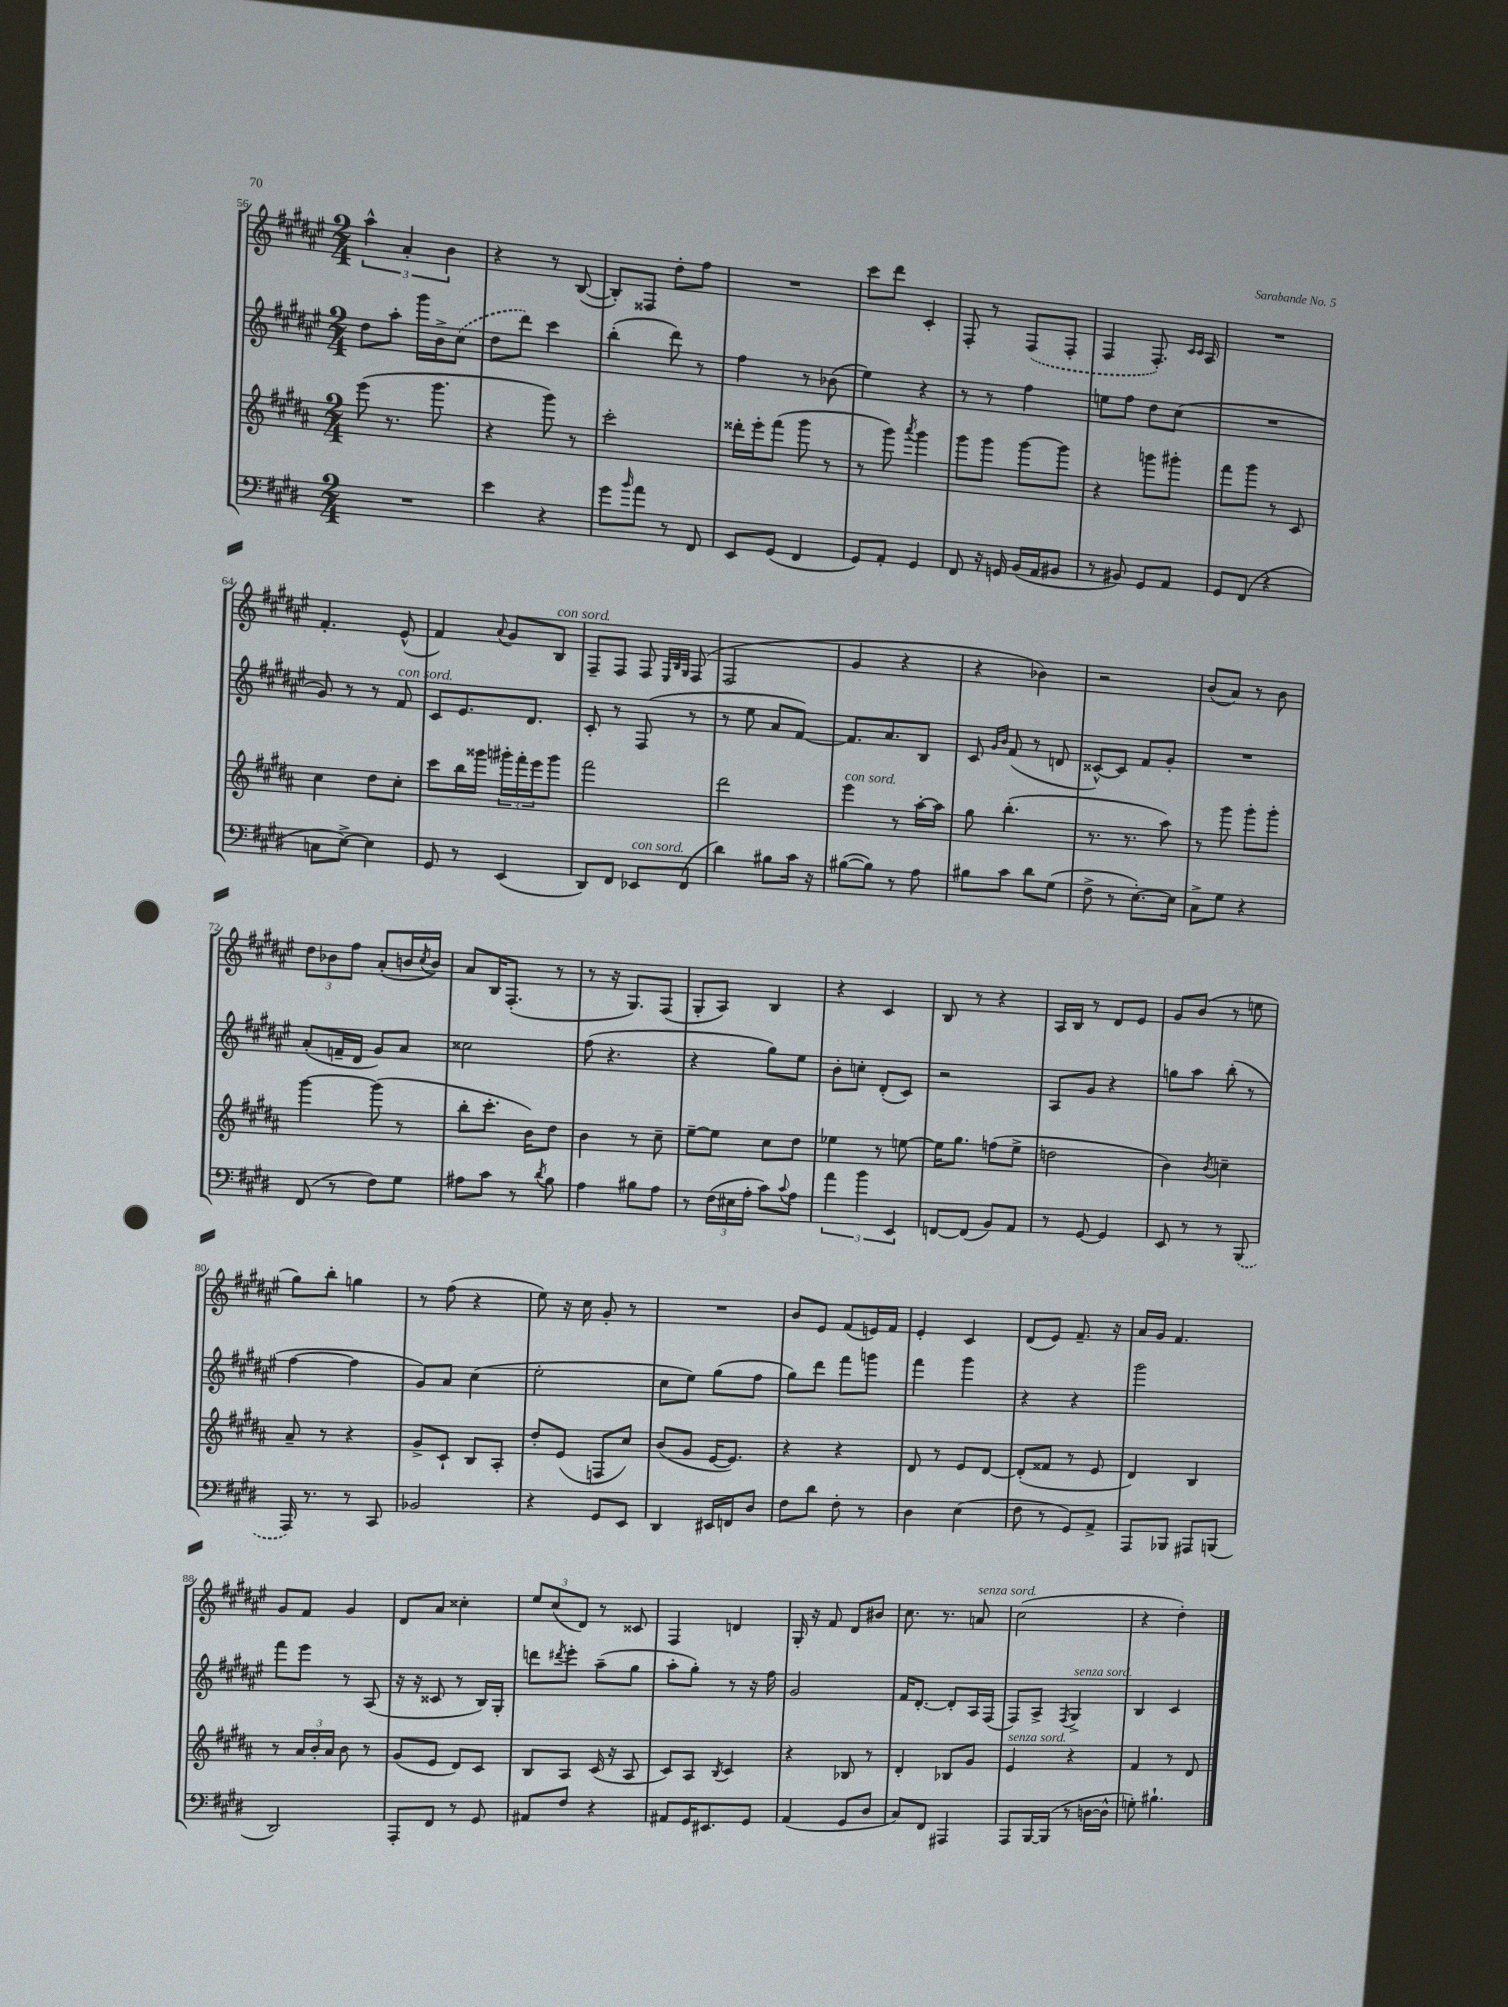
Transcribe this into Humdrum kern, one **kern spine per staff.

**kern	**kern	**kern	**kern
*part4	*part3	*part2	*part1
*staff4	*staff3	*staff2	*staff1
*clefF4	*clefG2	*clefG2	*clefG2
*k[f#c#g#d#]	*k[f#c#g#d#a#]	*k[f#c#g#d#a#e#]	*k[f#c#g#d#a#e#]
*M2/4	*M2/4	*M2/4	*M2/4
=56	=56	=56	=56
2r	(8eee\	8dd#\L	6aa#^^\
.	8.r	8aa#'\J	.
.	.	.	6a#'/
.	.	16ggg#\LL	.
.	8.ggg#\	16b^\J	.
.	.	.	6b\
.	.	(8cc#\J	.
=57	=57	=57	=57
4e\	4r	8dd#\L	4r
.	.	8ddd#\J)	.
4r	8ggg#\)	4ccc#\	8r
.	8r	.	([8B/
=58	=58	=58	=58
8g#\L	2ccc#'\	(4bb'\	8B'/L])
16qqb/	.	.	.
8a\J	.	.	8F##X/J
8r	.	8ddd#\)	8dd#'\L
8FF#/	.	8r	8ff#\J
=59	=59	=59	=59
8EE/L	16ddd##X'\LL	4ff#\	2r
.	16eee'\J	.	.
(8GG#/J	(8fff#\J	.	.
4FF#/	8ggg#\	8r	.
.	8r	(8b-X\	.
=60	=60	=60	=60
8GG#/L)	8r	4ee#\)	8ccc#\L
8AA'/J	8ggg#\)	.	8ddd#\J
.	8qaaa#/	.	.
4GG#/	4ggg#\	4r	4c#'/
=61	=61	=61	=61
8FF#/	8ggg#\L	8r	8F#'/
16r	8ggg#\J	8r	8r
16GGn/	.	.	.
(16BB/LL	[8ggg#\L	4ff#\	(8F#/L
16AA/J	.	.	.
8BB#X/J	8ggg#\J]	.	8F#'/J
=62	=62	=62	=62
8r	4r	8een\L	4F#/
8BB#X/)	.	8ff#\J	.
8GG#/L	8gggn\L	8dd#\L	8.F#'/)
8AA/J	8ggg#X'\J	(8cc#\J	.
.	.	.	16qqc#/LL
.	.	.	16qqc#/JJ
.	.	.	16A#/
=63	=63	=63	=63
8GG#/L	8fff#\L	2r	2r
(8FF#/J	8ggg#\J	.	.
4r	8r	.	.
.	8c#/	.	.
!!LO:LB:g=z
=64	=64	=64	=64
8Cn\L	4cc#\	8g#/)	4.f#'/
[8E^\J)	.	8r	.
4E\]	8dd#\L	8r	.
!	!	!LO:TX:a:i:t=con sord.	!
.	8cc#'\J	8f#/	(8e#^^/
=65	=65	=65	=65
8GG#/	8ccc#\L	8c#/L	4f#/)
8r	16bb\L	8.e#/	.
.	16ggg##X\JJ	.	.
.	.	.	8qqa#/
(4EE/	24ggg#X'\LL	.	8g#/L
.	24fff#'\	.	.
.	.	8.d#/J	.
.	24eee\J	.	.
!	!	!	!LO:TX:a:i:t=con sord.
.	8ggg#\J	.	8B/J
=66	=66	=66	=66
8DD#/L)	2fff#\	8c#'/	8F#~/L
8FF#/J	.	8r	8F#/J
!LO:TX:a:i:t=con sord.	!	!	!
8EE-X/L	.	(8F#/	8F#/
.	.	.	32qqE#/LLL
.	.	.	32qqB/
.	.	.	32qqG#/JJJ
(8FF#/J	.	8r	(8F#/
=67	=67	=67	=67
4d#\)	2ddd#\	8r	2F#/
.	.	8ee#\	.
8B#X\L	.	8a#/L	.
16c#\Jk	.	[8f#/J)	.
16r	.	.	.
=68	=68	=68	=68
!	!LO:TX:a:i:t=con sord.	!	!
([8B#X\L	4eee\	8.f#/L]	4g#/
8B#\J])	.	.	.
.	.	8.a#/	.
8r	8r	.	4r
8A\	[16aa#'\LL	8B/J	.
.	16aa#\JJ]	.	.
=69	=69	=69	=69
8B#X\L	8gg#\	8c#/	4r
.	.	16qqg#/LL	.
.	.	16qqb/JJ	.
8c#\J	(4.bb'\	(8f#/	.
8d#\L	.	8r	4b-X\)
(8G#\J	.	8dn/	.
=70	=70	=70	=70
8F#^\	8.r	[8c##X^^/L)	2r
8r	.	8c##/J]	.
.	8.r	.	.
[8.E'\L)	.	8f#/L	.
.	8aa#\)	8g#'/J	.
16E\Jk]	.	.	.
=71	=71	=71	=71
8C#^\L	8r	2r	(8b/L
8G#\J	8ggg#\	.	8a#/J)
4r	8ggg#'\L	.	8r
.	8ggg#'\J	.	8b\
!!LO:LB:g=z
=72	=72	=72	=72
(8FF#/	[4ggg#\	(8a#'/L	12dd#\L
.	.	.	12b-X\
8r	.	16fn~/L	.
.	.	.	12ff#\J
.	.	16d#/JJ	.
8F#\L)	(8ggg#\]	8g#/L)	(8a#'/L
8G#\J	8r	8a#/J	16bn/L
.	.	.	8qcc#/
.	.	.	16b/JJ)
=73	=73	=73	=73
8A#X\L	8bb'\L	2cc##X\	8a#/L
8c#\J	8.ccc#'\J	.	16B/K
.	.	.	(8.F#'/J
8r	.	.	.
.	16b\KL)	.	.
8qd#/	.	.	.
8B\	8dd#\J	.	8r
=74	=74	=74	=74
4A\	4b\	(8ff#\	8r
.	.	4.r	16r
.	.	.	8.G#/L)
8B#X\L	8r	.	.
8A\J	8cc#~\	.	(8F#/J
=75	=75	=75	=75
8r	[8ee~\L	4r	8G#'/L
(24F#\LL	8ee\J]	.	8A#/J)
24E#X\	.	.	.
24A'\JJ	.	.	.
8c#\L)	8cc#\L	8gg#\L)	4B/
8qqc#/	.	.	.
8A\J	8dd#\J	8ee#\J	.
=76	=76	=76	=76
6a\	4ee-X\	8b'\L	4r
.	.	8ccn'\J	.
6b\	.	.	.
.	8r	(8d#'/L	4c#/
6EE/	.	.	.
.	[8een\	8c#/J)	.
=77	=77	=77	=77
[8FFn/L	16ee\KL]	2r	8B/
.	8.gg#\J	.	.
(8FF/J]	.	.	8r
8BB/L)	(8ffn\L	.	4r
8AA/J	8ee^\J	.	.
=78	=78	=78	=78
8r	2ddn\	8A#/L	16A#/LL
.	.	.	16B/JJ
[8GG#/	.	8g#/J	8r
4GG#/]	.	4r	8d#/L
.	.	.	8e#/J
=79	=79	=79	=79
8EE/	4b\)	8ggn\L	8g#/L
8r	.	8aa#\J	(8b/J
.	8qb/	.	.
8r	4ccn~\	(8bb'\	8r
(8BBB/	.	8r	8een\
!!LO:LB:g=z
=80	=80	=80	=80
16AAA/)	8a#~/	[4ff#\	8gg#\L)
8.r	.	.	.
.	8r	.	8bb'\J
8r	4r	4ff#\]	4ggn\
8CC#/	.	.	.
=81	=81	=81	=81
2BB-X/	8g#^/L	8g#/L)	8r
.	8c#`/J	8a#/J	(8ff#\
.	8B/L	(4cc#\	4r
.	8A#'/J	.	.
=82	=82	=82	=82
4r	8dd#'/L	2ee#'\	8ee#\)
.	(8e/J	.	16r
.	.	.	16cc#\
8GG#/L	8Fn/L	.	8g#'/
8EE/J	8cc#/J)	.	8r
=83	=83	=83	=83
4DD#/	(8b/L	8cc#\L	2r
.	8g#/J	8ee#\J)	.
16EE#X/LL	[16e/KL	(8gg#\L	.
16FFn/J	8.e/J])	.	.
8D#/J	.	8ff#\J	.
=84	=84	=84	=84
8F#\L	4r	8gg#\L)	8b/L
8d#\J	.	8ddd#\J	8e#/J
8F#'\	4r	8fff#\L	(8f#/L
8r	.	8gggn\J	16en/L)
.	.	.	16f#/JJ
=85	=85	=85	=85
4D#\	8d#/	4fff#\	4e#'/
.	8r	.	.
(4E\	8e/L	4ggg#\	4c#/
.	[8d#/J	.	.
=86	=86	=86	=86
8F#\	(8d#'/L]	4r	(8d#/L
8r	8f##X/J	.	8e#/J)
8GG#/L)	8r	4r	8.f#~/
8AA^/J	8e/	.	.
.	.	.	16r
=87	=87	=87	=87
8AAA/L	4d#/)	2ggg#\	16a#/LL
.	.	.	16g#/JJ
8BBB-X/J	.	.	4.f#/
8AAA#X/L	4B/	.	.
(8BBBn/J	.	.	.
!!LO:LB:g=z
=88	=88	=88	=88
2DD#/)	8r	8fff#\L	8g#/L
.	24a#/LL	8eee#\J	8f#/J
.	24b'/	.	.
.	24a#/JJ	.	.
.	8b\	8r	4g#/
.	8r	(8A#/	.
=89	=89	=89	=89
8AAA'/L	(8g#/L	16r	8d#/L
.	.	16r	.
8FF#/J	8e/J	8c##X/	8a#/J
8r	8d#/L)	8r	4cc##X'\
8GG#/	8c#/J	16B/LL)	.
.	.	16G#'/JJ	.
=90	=90	=90	=90
8AA#X/L	8B/L	8dddn\L	12ee#/L
.	.	.	(12cc#/
.	.	8qddd#X/	.
8F#/J	8A#/J	8eee#'\J	.
.	.	.	12d#/J)
4r	(16c#/	(8aa#~\L	8r
.	16r	.	.
.	8A#/	8gg#\J	8c##X/
=91	=91	=91	=91
8AA#X/L	8c#/L)	8aa#'\L	4F#/
16GG#/K	8A#/J	8gg#'\J)	.
8.EE#X/	.	.	.
.	8qB/	.	.
.	4c#/	8r	4dn/
8GG#/J	.	16r	.
.	.	16ff#\	.
=92	=92	=92	=92
(4AA/	4r	2g#/	16G#'/
.	.	.	16r
.	.	.	8f#/
8GG#/L	8B-X/	.	8d#/L
8D#/J	8r	.	8b#X/J
=93	=93	=93	=93
8C#/L)	4d#'/	16f#/KL	8.cc#\
.	.	[8.d#'/J	.
8FF#/J	.	.	.
.	.	.	8.r
4AAA#X/	8B-X/L	8d#'/L]	.
!	!	!	!LO:TX:a:i:t=senza sord.
.	8g#/J	16A#/L	8an/
.	.	(16F#/JJ	.
=94	=94	=94	=94
!	!LO:TX:a:i:t=senza sord.	!	!
8AAA/L	4e/	8F#/L)	(2cc#\
[16BBB/L	.	8A#^/J	.
(16BBB/JJ]	.	.	.
.	.	8qF#/	.
!	!	!LO:TX:a:i:t=senza sord.	!
8r	4r	4G#^/	.
[16Dn\LL	.	.	.
16D^^\JJ]	.	.	.
=95	=95	=95	=95
8Gn'\)	4f#/	4B/	4r
4.B#X`\	.	.	.
.	8r	4c#/	4dd#'\)
.	8d#/	.	.
==	==	==	==
*-	*-	*-	*-
